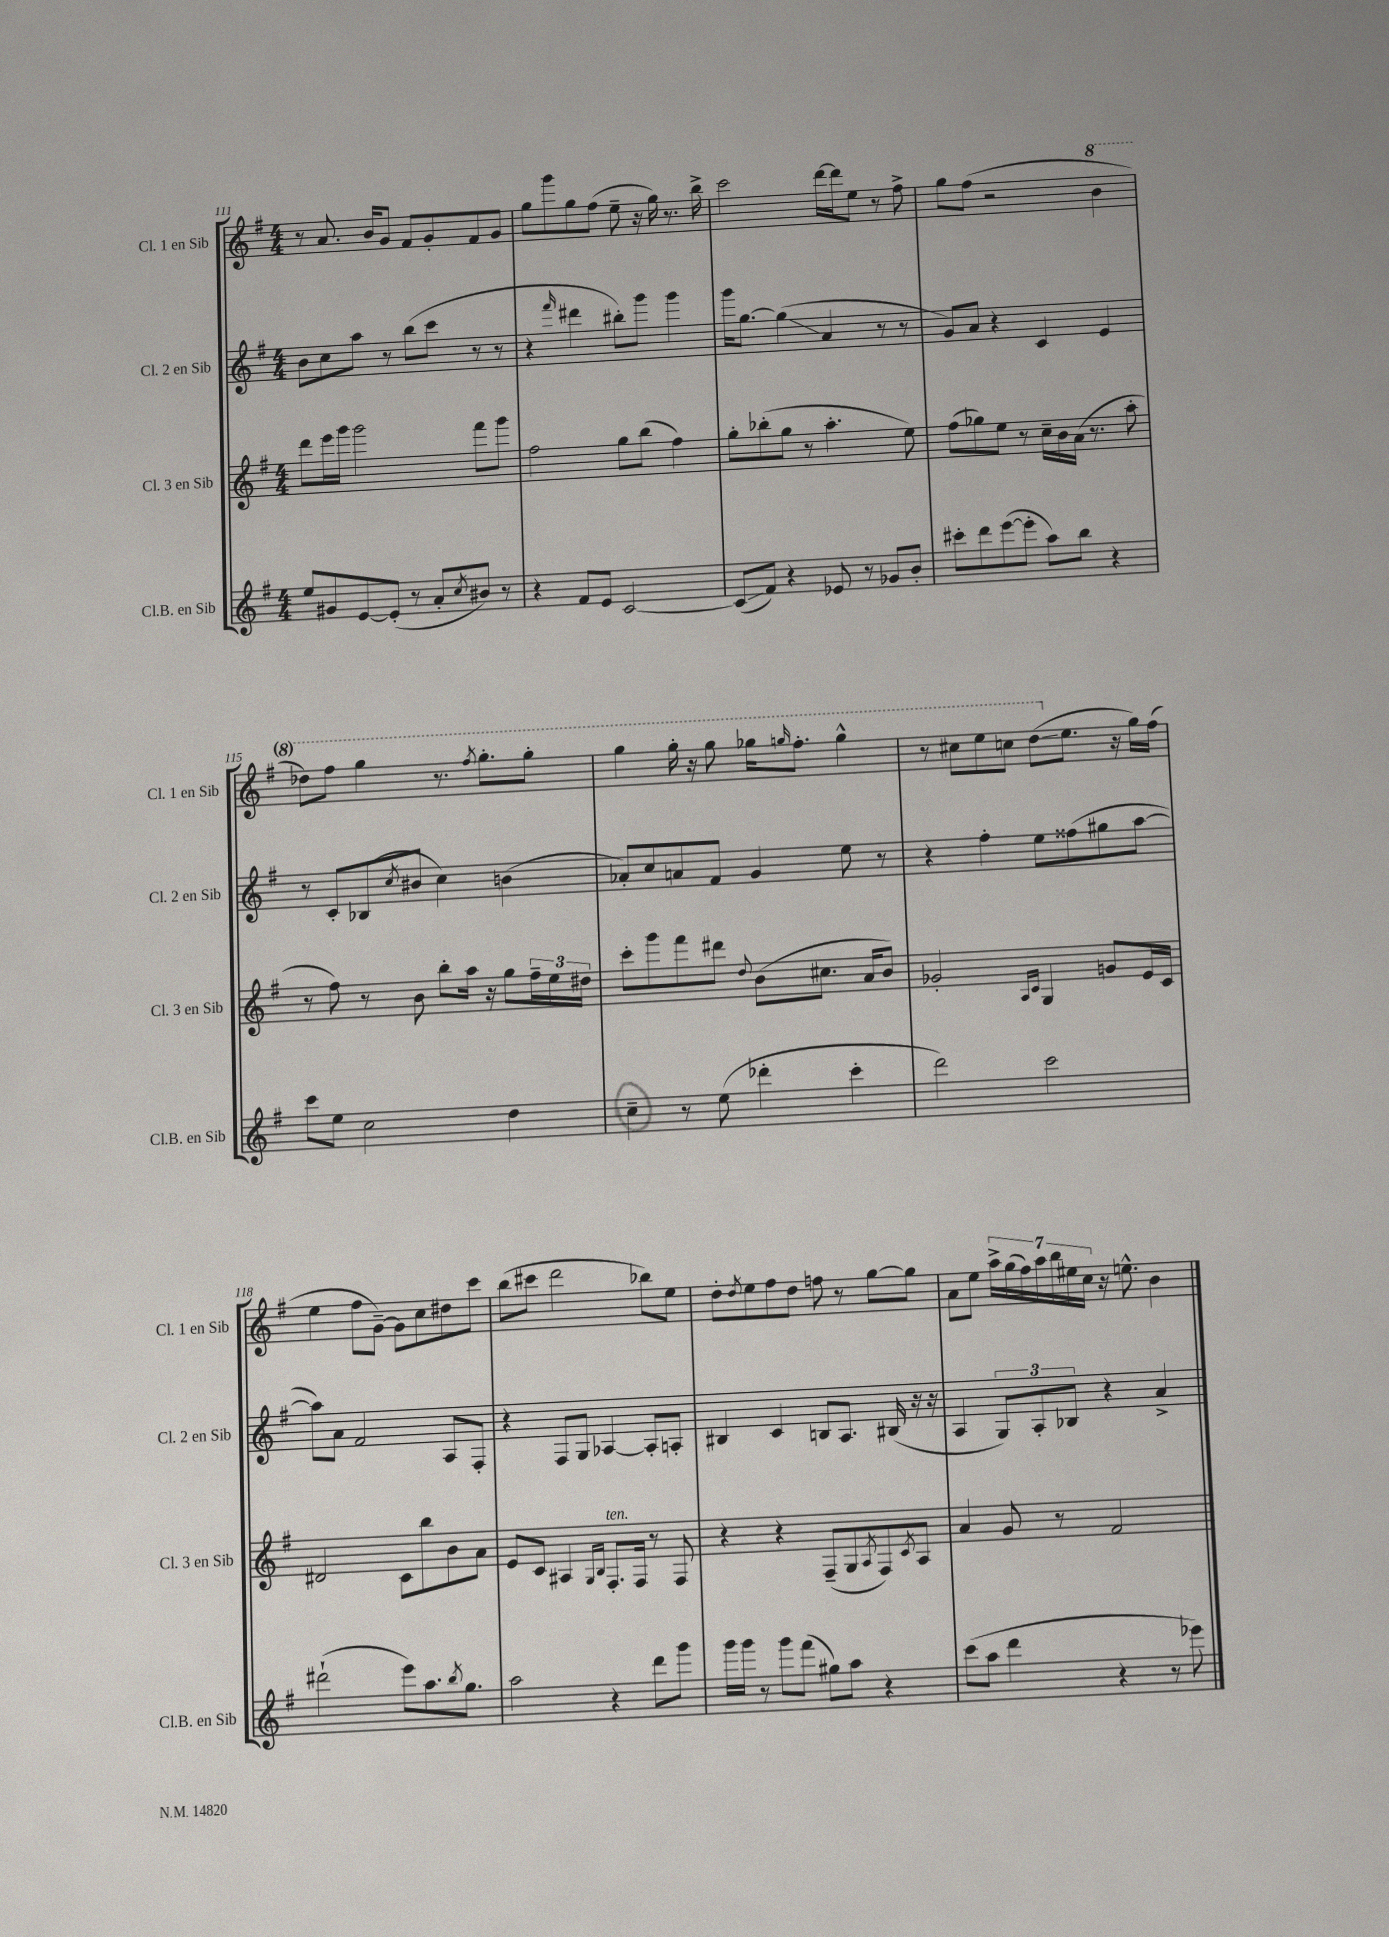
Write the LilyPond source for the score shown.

<<
\new StaffGroup <<
\new Staff = "s0" \with { instrumentName = "Cl. 1 en Sib" shortInstrumentName = "Cl. 1 en Sib" } {
    \clef treble \key g \major \numericTimeSignature \time 4/4
    r8 a'8. b'16 g'8 fis'8 g'8-. fis'8 g'8 |
    g''8 g'''8 g''8 fis''8( e''8-- r16 g''16) r8. b''16-> |
    c'''2 d'''16~ d'''16 e''8 r8 fis''8-> |
    g''8 fis''8( r2 \ottava #1 b''4 |
    des'''8) fis'''8 g'''4 r8. \acciaccatura { fis'''8 } g'''8.-. g'''8-. |
    g'''4 g'''16-. r16 g'''8 ges'''16 \grace { g'''16 } fis'''8.-. g'''4-^ |
    r8 cis'''8 e'''8 c'''8 d'''8\glissando( \ottava #0 e''8. r16 g''16) fis''16( |
    e''4 fis''8 g'8~--) g'8 c''8 dis''8 c'''8 |
    b''8( cis'''8 d'''2 bes''8) e''8 |
    d''8-. \acciaccatura { d''8 } e''8 fis''8 d''8 f''8 r8 g''8~ g''8 |
    a'8 e''8 \tuplet 7/4 { a''16-> g''16( fis''16) a''16 b''16 eis''16 c''16 } r16 e''8.-^ b'4 \bar "|." |
}
\new Staff = "s1" \with { instrumentName = "Cl. 2 en Sib" shortInstrumentName = "Cl. 2 en Sib" } {
    \clef treble \key g \major \numericTimeSignature \time 4/4
    b'8 c''8 a''8 r8 b''8( c'''8 r8 r8 |
    r4 \grace { fis'''16 } dis'''4 bis''8-.) g'''8 g'''4 |
    g'''16 g''8.~ g''4\glissando( a'4 r8 r8 |
    g'8) a'8 r4 c'4 e'4 |
    r8 c'8-. bes8( \acciaccatura { c''8 } bis'8 c''4) b'4( |
    aes'8-.) c''8 a'8 fis'8 g'4 e''8 r8 |
    r4 fis''4-. e''8 fisis''8( gis''8 a''8~ |
    a''8) a'8 fis'2 a8 fis8-. |
    r4 fis8 g8 aes4~ aes8-. a8-. |
    bis4 c'4 b8 a8. bis16( r16 r16 |
    a4 \tuplet 3/2 { g8) a8-. bes8 } r4 a'4-> \bar "|." |
}
\new Staff = "s2" \with { instrumentName = "Cl. 3 en Sib" shortInstrumentName = "Cl. 3 en Sib" } {
    \clef treble \key g \major \numericTimeSignature \time 4/4
    d'''8 e'''16 g'''16 g'''2 fis'''8 g'''8 |
    fis''2 g''8 b''8( fis''4) |
    g''8-. bes''8-.( g''8 r8 a''4.-. e''8) |
    fis''8( ges''8) e''8 r8 c''16-- b'16 a'16( r8. a''8-. |
    r8 fis''8) r8 b'8 b''8-. a''16 r16 g''8 \tuplet 3/2 { fis''16-- e''16 dis''16 } |
    c'''8-. g'''8 fis'''8 dis'''8 \appoggiatura { d''8 } b'8( cis''8. a'16 b'8) |
    ges'2-. \grace { a16 c'16 } g4 g'8 e'16 c'16 |
    dis'2 c'8 b''8 b'8 a'8 |
    e'8 c'8 ais4 \grace { g16 b16 } fis8.-.^\markup { \italic "ten." } fis16 r8 fis8 |
    r4 r4 fis8--( g8 \acciaccatura { a8 } fis8) \acciaccatura { c'8 } a8 |
    a'4 g'8 r8 fis'2 \bar "|." |
}
\new Staff = "s3" \with { instrumentName = "Cl.B. en Sib" shortInstrumentName = "Cl.B. en Sib" } {
    \clef treble \key g \major \numericTimeSignature \time 4/4
    e''8 gis'8 e'8~ e'8-.( r8 a'8-. \acciaccatura { c''8 } bis'8) r8 |
    r4 fis'8 e'8 c'2~ |
    c'8\glissando( fis'8) r4 ees'8 r8 ges'8 b'8-. |
    cis'''8-. d'''8 e'''8~( e'''8-. a''8) b''8 r4 |
    c'''8 e''8 c''2 d''4 |
    c''4-- r8 e''8( des'''4-. c'''4-. |
    d'''2) c'''2 |
    dis'''2-!( e'''8) a''8. \acciaccatura { b''8 } g''8. |
    a''2 r4 d'''8 g'''8 |
    g'''16 g'''16 r8 g'''8 fis'''8( gis''8) a''8 r4 |
    c'''8( a''8 d'''4 r4 r8 ees'''8) \bar "|." |
}
>>
>>
\layout { \context { \Score currentBarNumber = #111 } }
